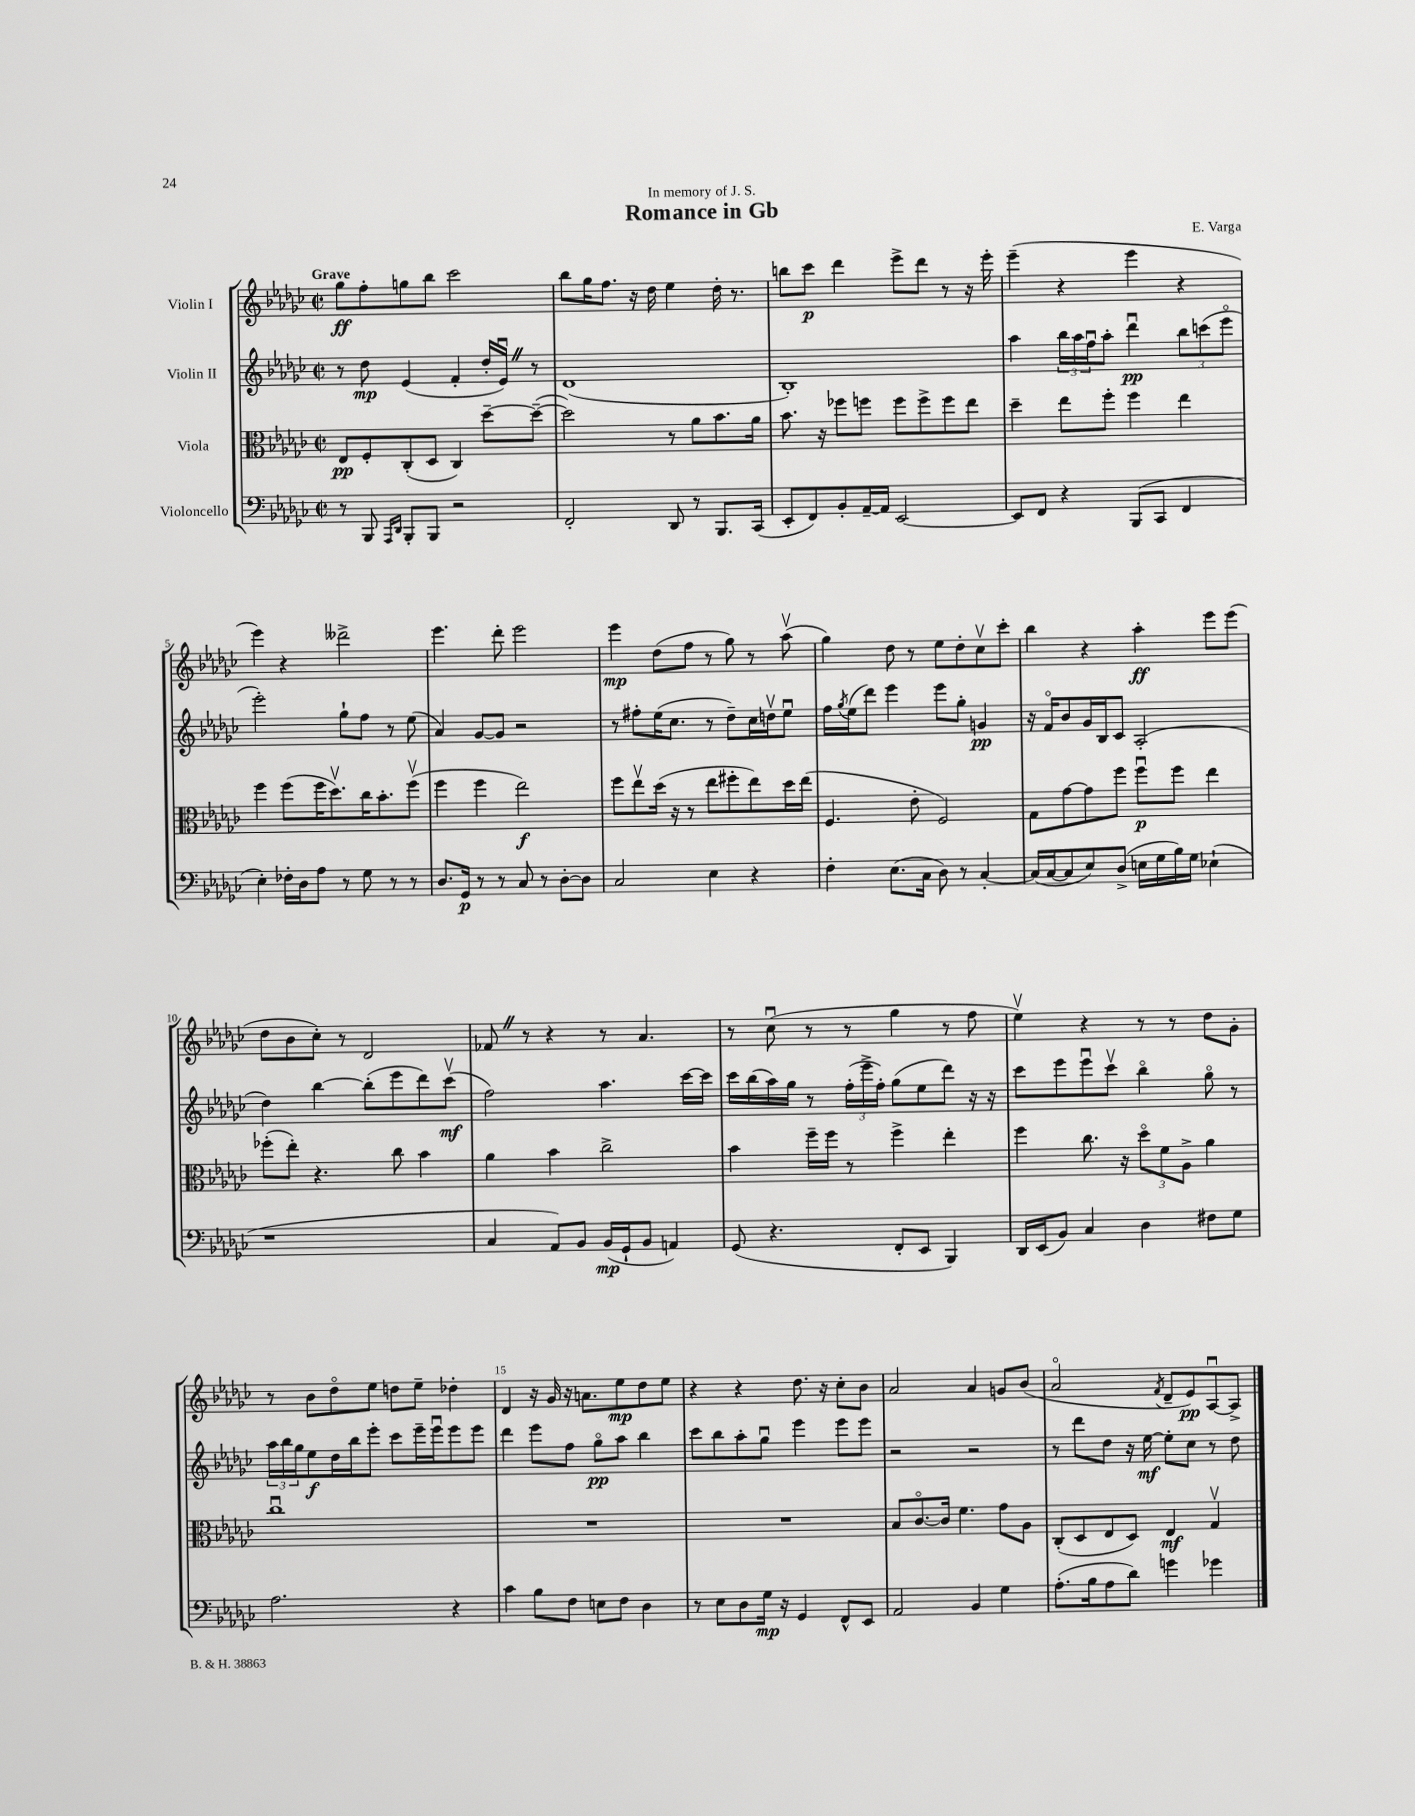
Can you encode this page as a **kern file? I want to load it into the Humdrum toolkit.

**kern	**kern	**kern	**kern
*staff4	*staff3	*staff2	*staff1
*clefF4	*clefC3	*clefG2	*clefG2
*k[b-e-a-d-g-c-]	*k[b-e-a-d-g-c-]	*k[b-e-a-d-g-c-]	*k[b-e-a-d-g-c-]
*M2/2	*M2/2	*M2/2	*M2/2
*met(c|)	*met(c|)	*met(c|)	*met(c|)
8r	8E-/L	8r	8gg-\L
8BBB-/	8F'/	8dd-\	8ff'\
16qqAAA-/LL	.	.	.
16qqDD-/JJ	.	.	.
8BBB-'/L	(8C-'/	(4e-/	8gg\
8BBB-/J	8D-/J	.	8bb-\J
2r	4C-/)	4f'/	2ccc-\
.	[8dd-~\L	16dd-'/LL	.
.	.	16e-u/JJ)	.
.	(8dd-~\_J	8r	.
=	=	=	=
2FF'/	2dd-\])	(1d-	8bb-\L
.	.	.	16gg-\K
.	.	.	8.ff\J
.	.	.	16r
.	.	.	16dd-\
8DD-/	8r	.	4ee-\
8r	8a-\L	.	.
8.BBB-/L	8.b-\	.	16dd-'\
.	.	.	8.r
(16CC-/Jk	16a-\Jk	.	.
=	=	=	=
8EE-'/L	8.b-\	1B-')	8bb\L
8FF/)	.	.	8ccc-\J
.	16r	.	.
8BB-'/	8ff-\L	.	4ddd-\
[16AA-~/L	8ff\J	.	.
16AA-/]JJ	.	.	.
[2EE-/	8ff\L	.	8eee-^\L
.	8ff^\	.	8ddd-\J
.	8ff\	.	8r
.	8ee-\J	.	16r
.	.	.	16eee-'\
=	=	=	=
8EE-/]L	4dd-~\	4aa-\	(4eee-~\
8FF/J	.	.	.
4r	8ee-\L	24bb-\LL	4r
.	.	24aa-\	.
.	.	24ffu\J	.
.	8ff'\J	8aa-'\J	.
(8BBB-/L	4ff\	4ddd-u\	4eee-\
8CC-/J	.	.	.
4FF/	4ee-\	12bb-\L	4r
.	.	(12ccc\	.
.	.	12eee-o\J	.
=	=	=	=
4E-'\)	4ff\	2eee-'\)	4eee-\)
16F-'\LL	(8ff\L	.	4r
16D-\J	.	.	.
8A-\J	16ff\K	.	.
.	8.dd-v\)	.	.
8r	.	8gg-`\L	2ddd--^\
8G-\	16cc-\K	8ff\J	.
.	8.b-'\	.	.
8r	.	8r	.
8r	(8ffv\J	(8ee-\	.
=	=	=	=
8.D-/L	4ff\	4a-/)	4.eee-\
16GG-/Jk	.	.	.
8r	4ff\	[8g-/L	.
8r	.	8g-/]J	8ddd-'\
8C-/	2ee-\)	2r	2eee-\
8r	.	.	.
[8D-'\L	.	.	.
8D-\]J	.	.	.
=	=	=	=
2C-/	8ff\L	8r	4eee-\
.	8ee-v\	8ff#'\L	.
.	(16dd-\Jk	(16ee-\K	(8dd-\L
.	16r	8.cc-\J	.
.	8r	.	8ff\J
4E-\	8ee-\L	8r	8r
.	8ff#'\	8dd-~\L)	8gg-\)
4r	8ee-\)	16cc-\L	8r
.	.	16ddv\J	.
.	16dd-\L	8ee-u\J	(8aa-v\
.	(16ee-\JJ	.	.
=	=	=	=
4F'\	4.F/	16ff\LL	4gg-\)
.	.	8qgg-/	.
.	.	(16ee-\J	.
.	.	8ddd-\J)	.
(8.E-\L	.	4eee-\	8dd-\
.	8e-'\	.	8r
16C-\Jk	.	.	.
8D-\)	2F/)	8eee-\L	8ee-\L
8r	.	8gg-'\J	8dd-'\
[4C-'/	.	4g/	8cc-v\
.	.	.	8ccc-'\J
=	=	=	=
(16C-/]LL	8G-\L	16r	4bb-\
[16C-/J	.	16fo/LK	.
8C-/]	[8g-\	8b-/	.
8E-/)	8g-\]	16g-/L	4r
.	.	16B-/J	.
(8D-^/J	8ff\J	8c-/J	.
16E\LL	8ffu\L	(2A-'/	4aa-'\
16G-\	.	.	.
16B-\)	8ff\J	.	.
16G-\JJ	.	.	.
(4E-`\	4ee-\	.	8eee-\L
.	.	.	(8eee-\J
=	=	=	=
1r	(8ff-'\L	4dd-\)	8dd-\L
.	8ee-'\J)	.	8b-\
.	4.r	[4bb-\	8cc-'\J)
.	.	.	8r
.	.	(8bb-'\]L	2d-/
.	8cc-\	8eee-\	.
.	4b-\	8ddd-\)	.
.	.	(8ccc-v\J	.
=	=	=	=
4C-/	4a-\	2ff\)	8f-/
.	.	.	8r
8AA-/L)	4b-\	.	4r
8BB-/J	.	.	.
(16BB-/LL	2cc-^\	4.aa-\	8r
16GG-`/J	.	.	.
8BB-/J	.	.	4.a-/
4AA/)	.	.	.
.	.	[16ccc-\LL	.
.	.	16ccc-\]JJ	.
=	=	=	=
(8GG-/	4b-\	16ccc-\LL	8r
.	.	(16bb-\	.
4.r	.	16aa-\)	(8cc-u\
.	.	16gg-\JJ	.
.	16ff~\LL	8r	8r
.	16ff\JJ	.	.
.	8r	(24ff'\LL	8r
.	.	24eee-^\	.
.	.	24ff'\JJ)	.
8FF'/L	4ff^\	(8gg-\L	4gg-\
8EE-/J	.	8ee-\	.
4BBB-/)	4ee-'\	8ddd-\J)	8r
.	.	16r	8ff\
.	.	16r	.
=	=	=	=
16DD-/LL	4ff\	8ccc-\L	4ee-v\)
(16EE-/J	.	.	.
8BB-/J)	.	8eee-\	.
4C-/	8.cc-\	8eee-u\	4r
.	.	8ccc-v\J	.
.	16r	.	.
4D-\	12dd-o\L	4bb-o\	8r
.	12f\	.	.
.	.	.	8r
.	12A-^\J	.	.
8F#\L	4a-\	8gg-o\	8dd-\L
8G-\J	.	8r	8g-'\J
=	=	=	=
2.A-\	1cc-u	24aa-\LL	8r
.	.	24bb-\	.
.	.	24gg-\J	.
.	.	8ee-\	8b-\L
.	.	16dd-\L	8dd-o\
.	.	16bb-\J	.
.	.	8eee-'\J	8ee-\J
.	.	8ccc-\L	8dd\L
.	.	16eee-~\L	8ee-~\J
.	.	16eee-u\J	.
4r	.	8eee-\	4dd-'\
.	.	8eee-\J	.
=	=	=	=
4c-\	1r	4ddd-\	4d-/
8B-\L	.	8eee-\L	16r
.	.	.	16g-/
8F\J	.	8ff\J	16r
.	.	.	8.a\L
8E\L	.	8gg-o\L	.
8F\J	.	8aa-\J	8ee-\
4D-\	.	4bb-\	8dd-\
.	.	.	8ee-\J
=	=	=	=
8r	1r	8ccc-\L	4r
8E-\L	.	8bb-\	.
8D-\	.	8aa-'\	4r
16G-\Jk	.	8gg-u\J	.
16r	.	.	.
4GG-/	.	4eee-\	8.dd-\
.	.	.	16r
8FF^^/L	.	8eee-\L	8cc-'\L
8EE-/J	.	8eee-\J	8b-\J
=	=	=	=
2AA-/	8B-/L	2r	2a-/
.	[8.c-o/	.	.
.	16c-/]Jk	.	.
.	4.f\	.	.
4BB-/	.	2r	4a-/
4G-\	8g-\L	.	8g/L
.	8A-\J	.	(8b-/J
=	=	=	=
(8.A-'\L	(8C-'/L	8r	2a-o/
.	8D-/	8ddd-\L	.
16B-\k	.	.	.
8A-\	8E-/	8dd-\J	.
8d-\J)	8D-/J)	16r	.
.	.	[16ee-\	.
.	.	.	8qf/
4g\	4E-/	8ee-'\]L	8d-~/L
.	.	8cc-\J	8e-/)
4g-\	4G-v/	8r	[8A-u/
.	.	8dd-\	8A-^/]J
==	==	==	==
*-	*-	*-	*-
